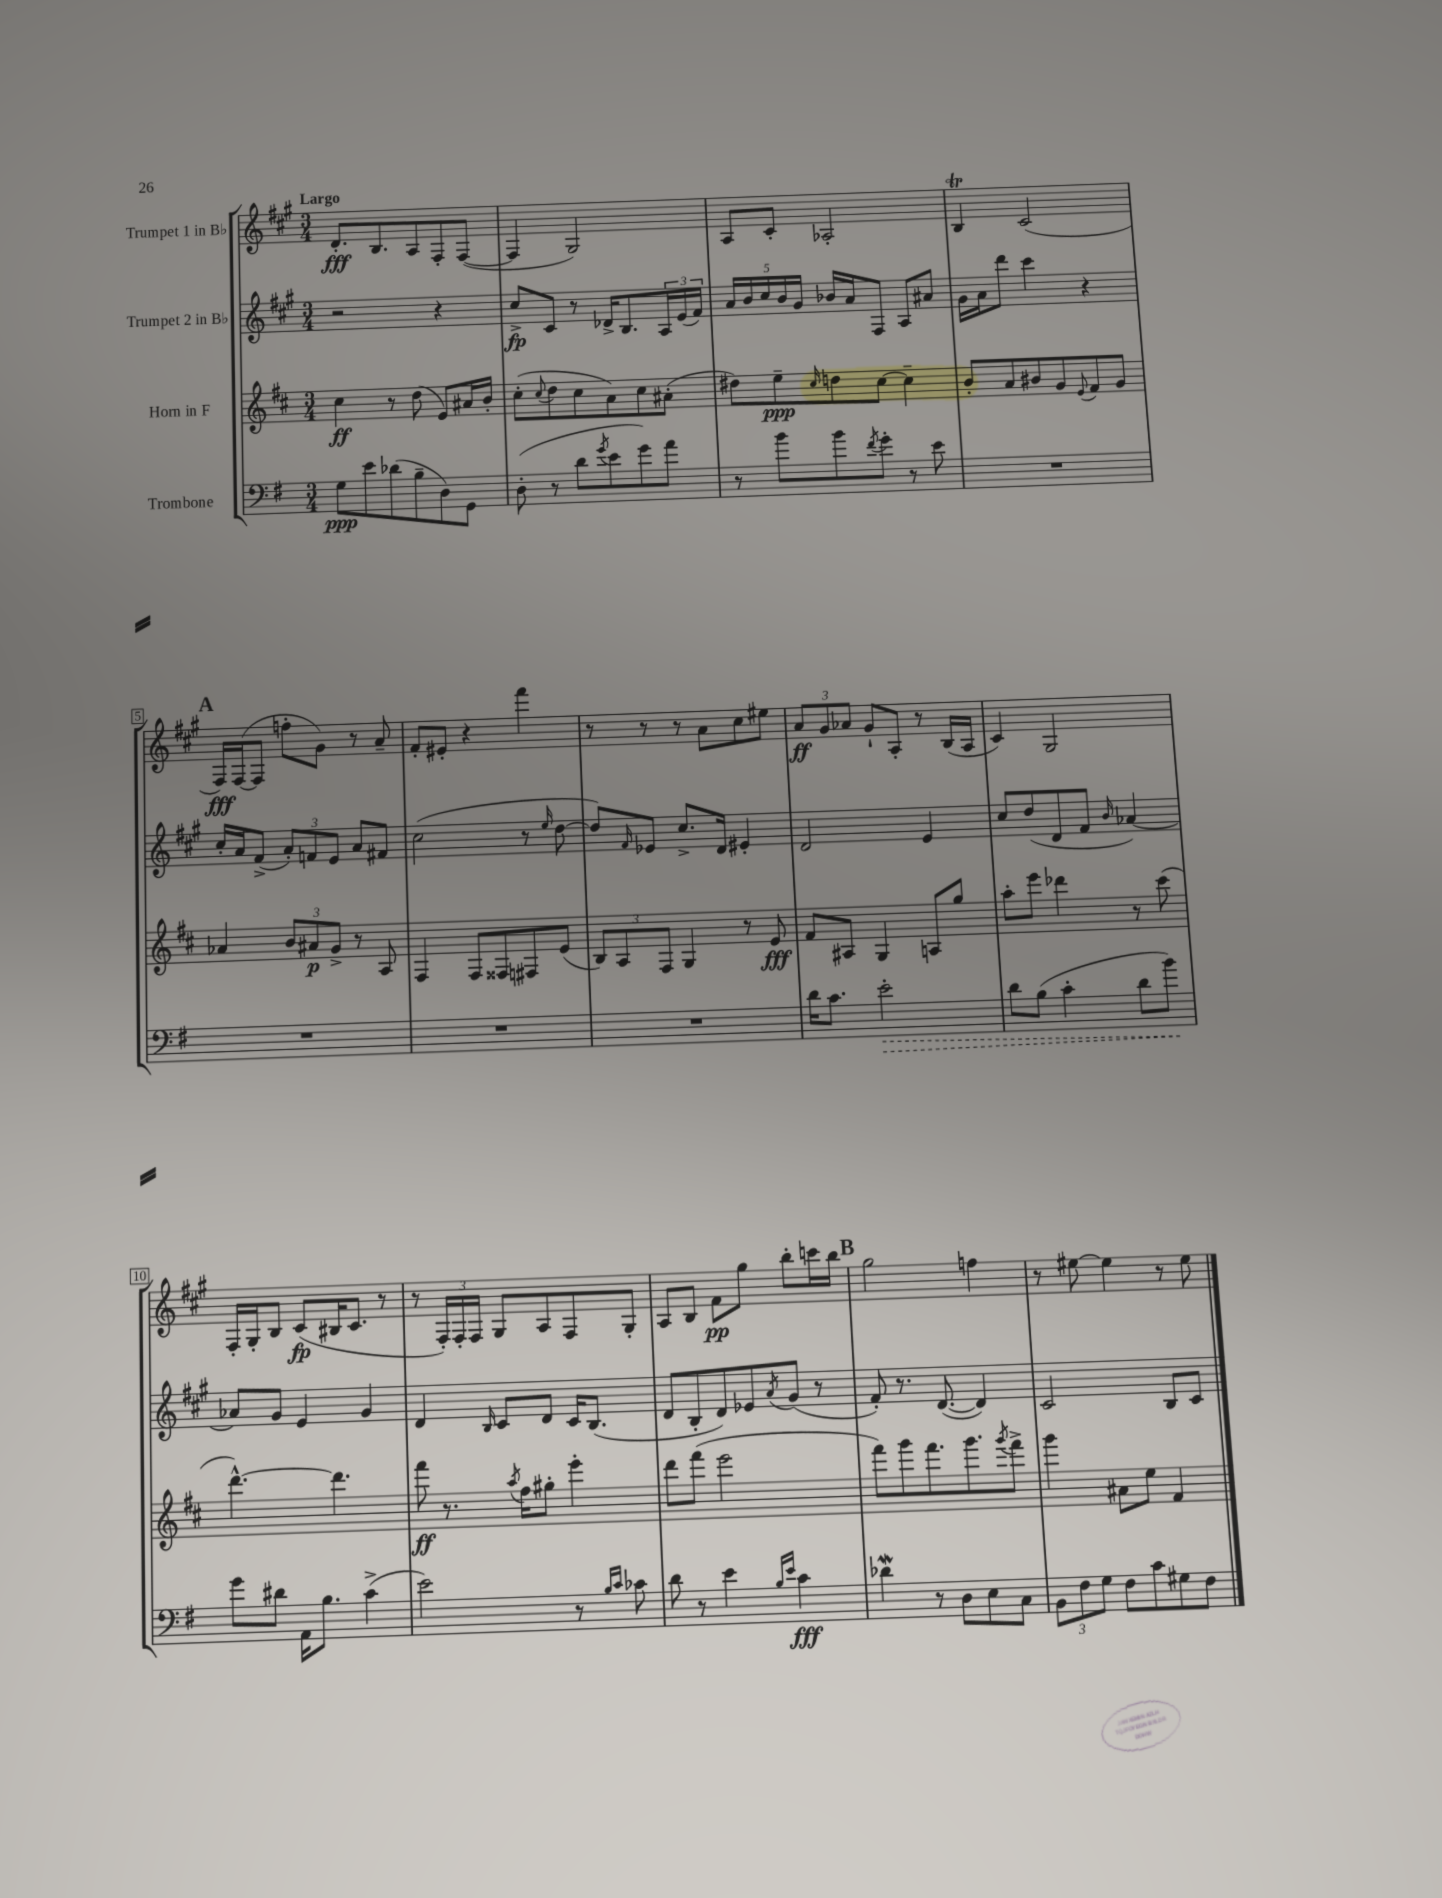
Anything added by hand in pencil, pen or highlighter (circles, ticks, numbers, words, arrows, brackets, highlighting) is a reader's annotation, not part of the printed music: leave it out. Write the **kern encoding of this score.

**kern	**kern	**kern	**kern
*staff4	*staff3	*staff2	*staff1
*clefF4	*clefG2	*clefG2	*clefG2
*k[f#]	*k[f#c#]	*k[f#c#g#]	*k[f#c#g#]
*M3/4	*M3/4	*M3/4	*M3/4
8G	4cc#	2r	8.d'
8e	.	.	.
.	.	.	8.B
(8d-	8r	.	.
8B~	(8dd	.	8A
8D)	8e)	4r	8F#'
8GG	16a#	.	([8F#
.	16b'	.	.
=	=	=	=
(8D'	(8cc#'	8cc#^	4F#]
.	8qqcc#	.	.
8r	8dd	8c#	.
8d	8cc#	8r	2G#)
8qg	.	.	.
8e	8a)	16d-^	.
.	.	8.B	.
8g)	8cc#	.	.
8a	(8a#'	24A	.
.	.	(24e	.
.	.	24f#)	.
=	=	=	=
8r	8dd#)	20a	8A
.	.	20b	.
.	.	20cc#	.
8b	8ee~	.	8c#'
.	.	20b	.
.	.	20g#	.
.	16qqcc#	.	.
8b	8dd	16b-	2A-'
.	.	16a	.
8qf#	.	.	.
8g'	[8cc#	8F#	.
8r	4cc#~]	8A	.
8e	.	8a#	.
=	=	=	=
2.r	8b'	16g#	4B
.	.	16a	.
.	8a	8ddd	.
.	8b#	4ccc#	(2c#
.	8g	.	.
.	8qqe	.	.
.	8f#	4r	.
.	8g	.	.
=	=	=	=
2.r	4a-	16cc#'	16F#)
.	.	16a	([16F#
.	.	(8f#^	8F#]
.	12b	12a')	8ff'
.	12a#	12f	.
.	.	.	8g#)
.	12g^	12e	.
.	8r	8a	8r
.	8A	8f#	8a~
=	=	=	=
2.r	4F#	(2cc#	8f#'
.	.	.	8e#'
.	8F#	.	4r
.	8F##	.	.
.	8F#	8r	4fff#
.	.	16qqee	.
.	(8e	[8dd	.
=	=	=	=
2.r	12B)	8dd])	8r
.	12A	.	.
.	.	16qqf#	.
.	.	8e-	8r
.	12F#	.	.
.	4G	8.cc#^	8r
.	.	.	8a
.	.	16d	.
.	8r	4e#'	8cc#
.	8e	.	8ee#
=	=	=	=
16d	8f#	2d	12a
8.c	.	.	.
.	.	.	12g#
.	8A#	.	.
.	.	.	12a-
2e'	4G	.	8g#`
.	.	.	8A'
.	8A	4e	8r
.	8gg	.	(16B
.	.	.	16A
=	=	=	=
8d	8aa'	8cc#	4c#)
(8B	8eee	(8dd	.
4c'	4ddd-	8d	2G#
.	.	8f#	.
.	.	16qqb	.
8d	8r	[4a-)	.
8b)	(8ccc#	.	.
=	=	=	=
8g	[4.ddd^^)	8a-]	16F#'
.	.	.	16G#'
8d#	.	8g#	8B
16AA	.	4e	(8c#
8.B	.	.	.
.	4.ddd]	.	16B#
.	.	.	8.c#
(4c^	.	4g#	.
.	.	.	8r
=	=	=	=
2e)	8fff#	4d	8r
.	8.r	.	24F#')
.	.	.	24F#'
.	.	.	24F#
.	.	16qqB	.
.	.	8c#	8G#
.	8qaa	.	.
.	16ff#	.	.
.	8gg#'	8d	8A
8r	4eee'	16c#	8F#
.	.	(8.B	.
16qqB	.	.	.
16qqc	.	.	.
8c-	.	.	8G#'
=	=	=	=
8d	8ddd	8d	8A
8r	(8fff#	8B'	8B
4e	2eee	8d)	8f#
.	.	8e-	8gg#
16qqB	.	.	.
16qqe	.	8qa	.
4c	.	(8g#	8bb'
.	.	8r	16ccc
.	.	.	16bb
=	=	=	=
4d-	8fff#)	8f#')	2gg#
.	8ggg	8.r	.
8r	8.fff#	.	.
.	.	([8.d	.
8D	.	.	.
.	8.ggg	.	.
8E	.	4d])	4ff
.	8qggg	.	.
8C	8fff#^	.	.
=	=	=	=
12BB	4ggg	2c#	8r
12F#	.	.	.
.	.	.	[8ee#
12G	.	.	.
8F#	8a#	.	4ee#]
8c	8ee	.	.
8G#	4f#	8B	8r
8F#	.	8c#	8ee#
==	==	==	==
*-	*-	*-	*-
